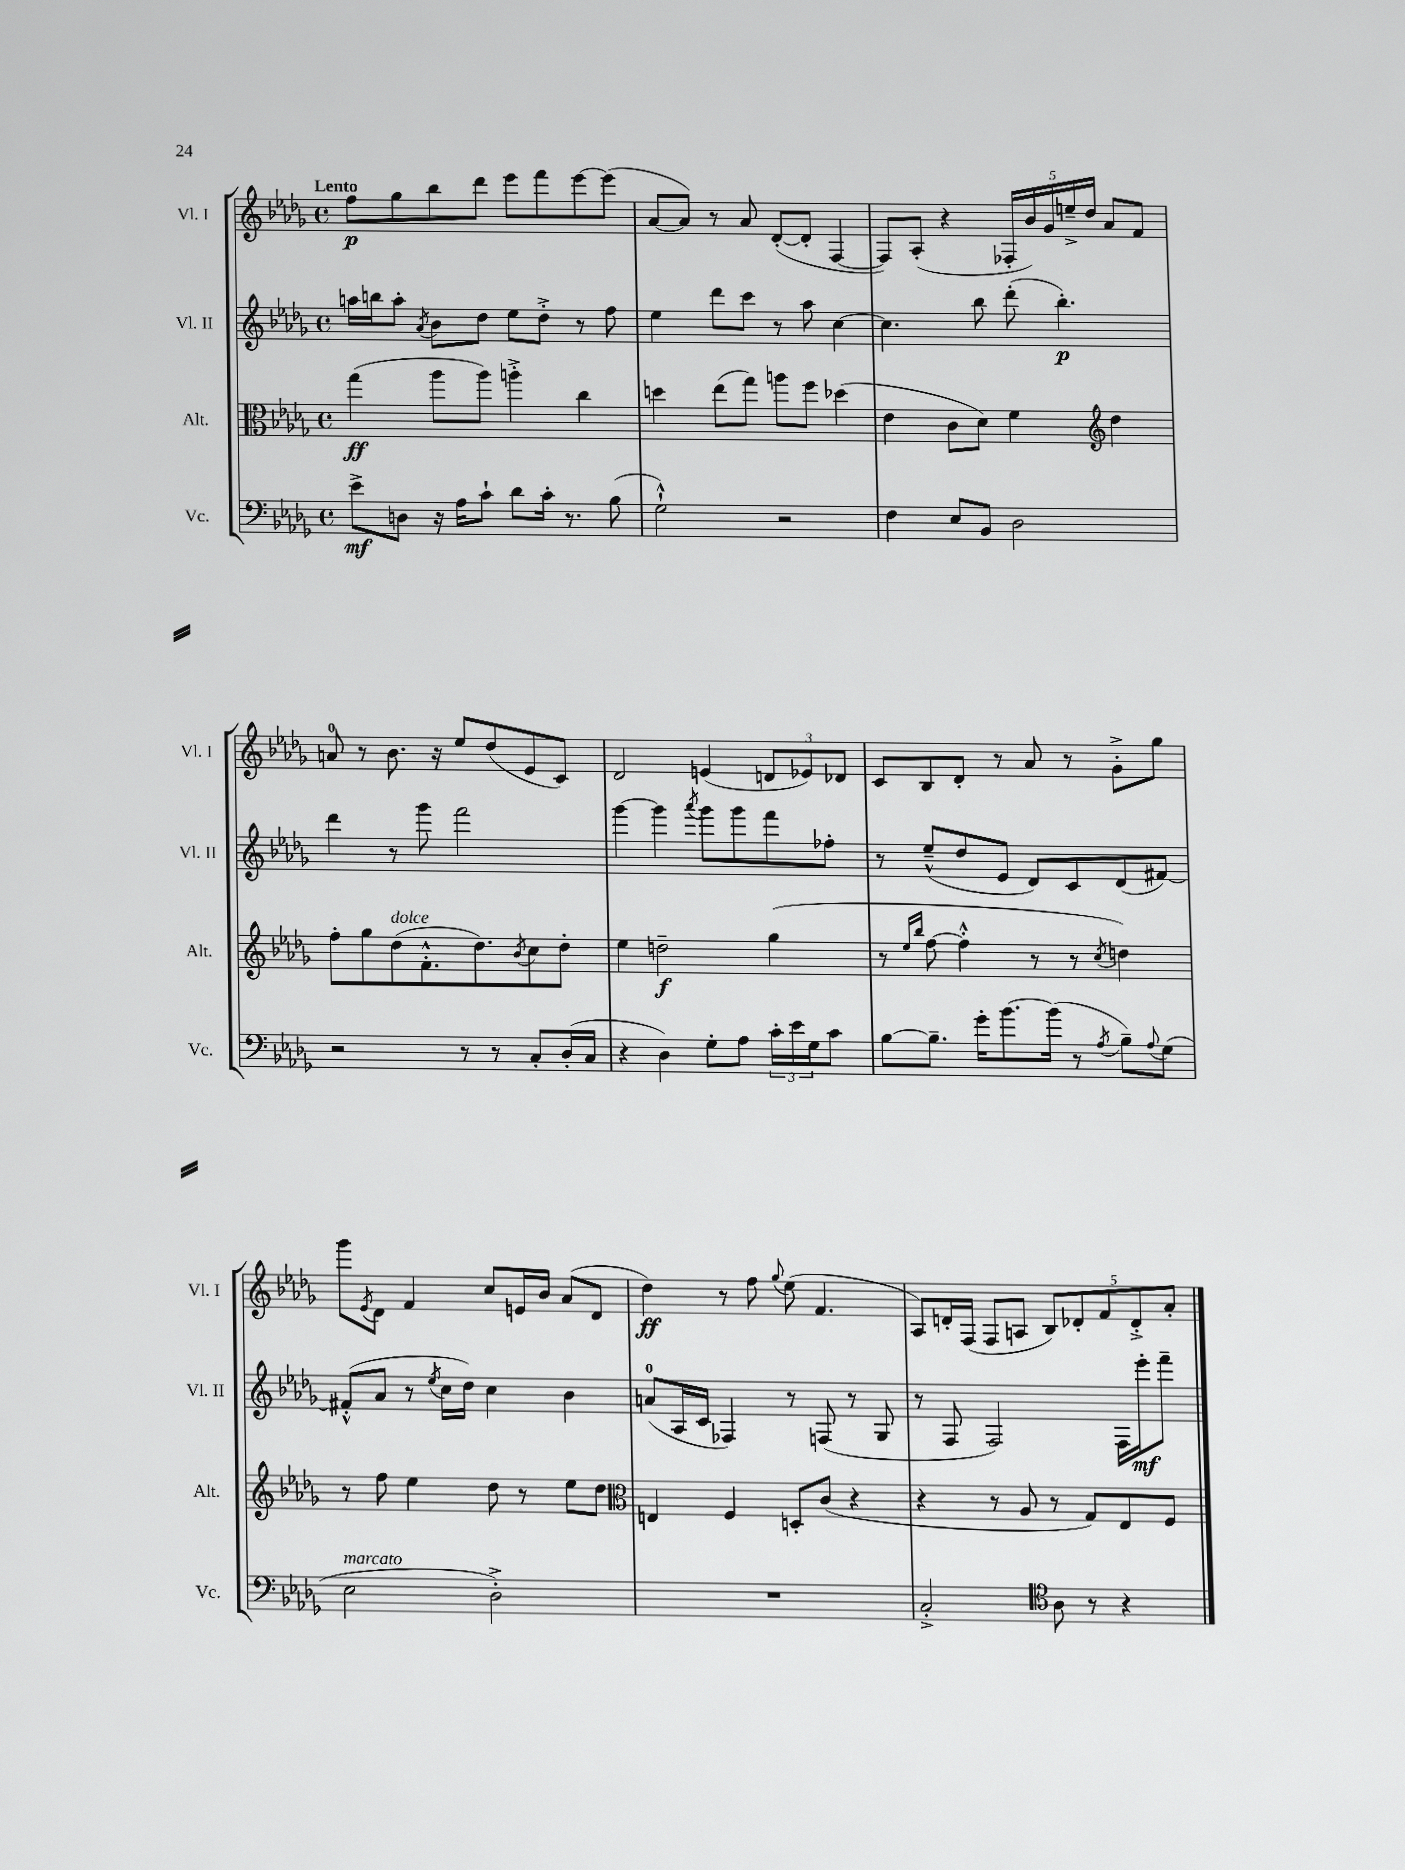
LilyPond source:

<<
\new StaffGroup <<
\new Staff = "s0" \with { instrumentName = "Vl. I" shortInstrumentName = "Vl. I" } {
    \clef treble \key des \major \defaultTimeSignature \time 4/4 \tempo "Lento"
    f''8\p ges''8 bes''8 des'''8 ees'''8 f'''8 ees'''8~ ees'''8( |
    aes'8~ aes'8) r8 aes'8 des'8~-.( des'8-. f4~ |
    f8) aes8-.( r4 \tuplet 5/4 { fes16-. bes'16) ges'16 e''16---> des''16 } aes'8 f'8 |
    a'8-0 r8 bes'8. r16 ees''8 des''8( ees'8 c'8) |
    des'2 e'4( \tuplet 3/2 { d'8 ees'8) des'8 } |
    c'8 bes8 des'8-. r8 aes'8 r8 ges'8-.-> ges''8 |
    ges'''8 \acciaccatura { ees'8 } des'8 f'4 c''8 e'16 bes'16 aes'8( des'8 |
    des''4\ff) r8 f''8 \appoggiatura { ges''8 } ees''8( f'4. |
    aes8) d'16-. f16( f8 a8 \tuplet 5/4 { bes8) des'8-. f'8 des'8-.-> aes'8-. } \bar "|." |
}
\new Staff = "s1" \with { instrumentName = "Vl. II" shortInstrumentName = "Vl. II" } {
    \clef treble \key des \major \defaultTimeSignature \time 4/4
    a''16 b''16 a''8-. \acciaccatura { aes'8 } bes'8 des''8 ees''8 des''8-.-> r8 f''8 |
    ees''4 des'''8 c'''8 r8 aes''8 c''4~ |
    c''4. bes''8 des'''8-.( bes''4.-.\p) |
    des'''4 r8 ges'''8 f'''2 |
    ges'''4~ ges'''4 \acciaccatura { aes'''8 } ges'''8 ges'''8 f'''8 fes''8-. |
    r8 ees''8---^( des''8 ees'8 des'8) c'8 des'8( fis'8~) |
    fis'8-.-^( aes'8 r8 \acciaccatura { ees''8 } c''16 des''16) c''4 bes'4 |
    a'8-0( aes16 c'16 fes4) r8 f8( r8 ges8 |
    r8 f8 f2) f16 ees'''16-.\mf f'''8-- \bar "|." |
}
\new Staff = "s2" \with { instrumentName = "Alt." shortInstrumentName = "Alt." } {
    \clef alto \key des \major \defaultTimeSignature \time 4/4
    ges''4\ff( aes''8 aes''8) a''4-.-> c''4 |
    d''4 ees''8( ges''8) a''8 f''8 des''4( |
    ees'4 c'8 des'8) f'4 \clef treble des''4 |
    f''8-. ges''8 des''8^\markup { \italic "dolce" }( f'8.-.-^ des''8.) \acciaccatura { bes'8 } c''8 des''8-. |
    ees''4 d''2--\f ges''4( |
    r8 \grace { ees''16 bes''16 } f''8~ f''4-.-^ r8 r8 \acciaccatura { c''8 } d''4) |
    r8 f''8 ees''4 des''8 r8 ees''8 des''8 |
    \clef alto e4 f4 d8-. c'8( r4 |
    r4 r8 aes8 r8 ges8) ees8 f8 \bar "|." |
}
\new Staff = "s3" \with { instrumentName = "Vc." shortInstrumentName = "Vc." } {
    \clef bass \key des \major \defaultTimeSignature \time 4/4
    ees'8->\mf d8 r16 aes16 c'8-! des'8 c'16-. r8. bes8( |
    ges2-!-^) r2 |
    f4 ees8 bes,8 des2 |
    r2 r8 r8 c8-. des16-.( c16 |
    r4 des4) ges8-. aes8 \tuplet 3/2 { c'16-. ees'16 ges16 } c'8 |
    bes8~ bes8.-- ges'16-. bes'8.~ bes'16( r8 \acciaccatura { aes8 } bes8--) \appoggiatura { aes8 } ges8( |
    ees2^\markup { \italic "marcato" } des2-.->) |
    R1 |
    c2-.-> \clef tenor aes8 r8 r4 \bar "|." |
}
>>
>>
\layout { \context { \Score \remove "Bar_number_engraver" } }
